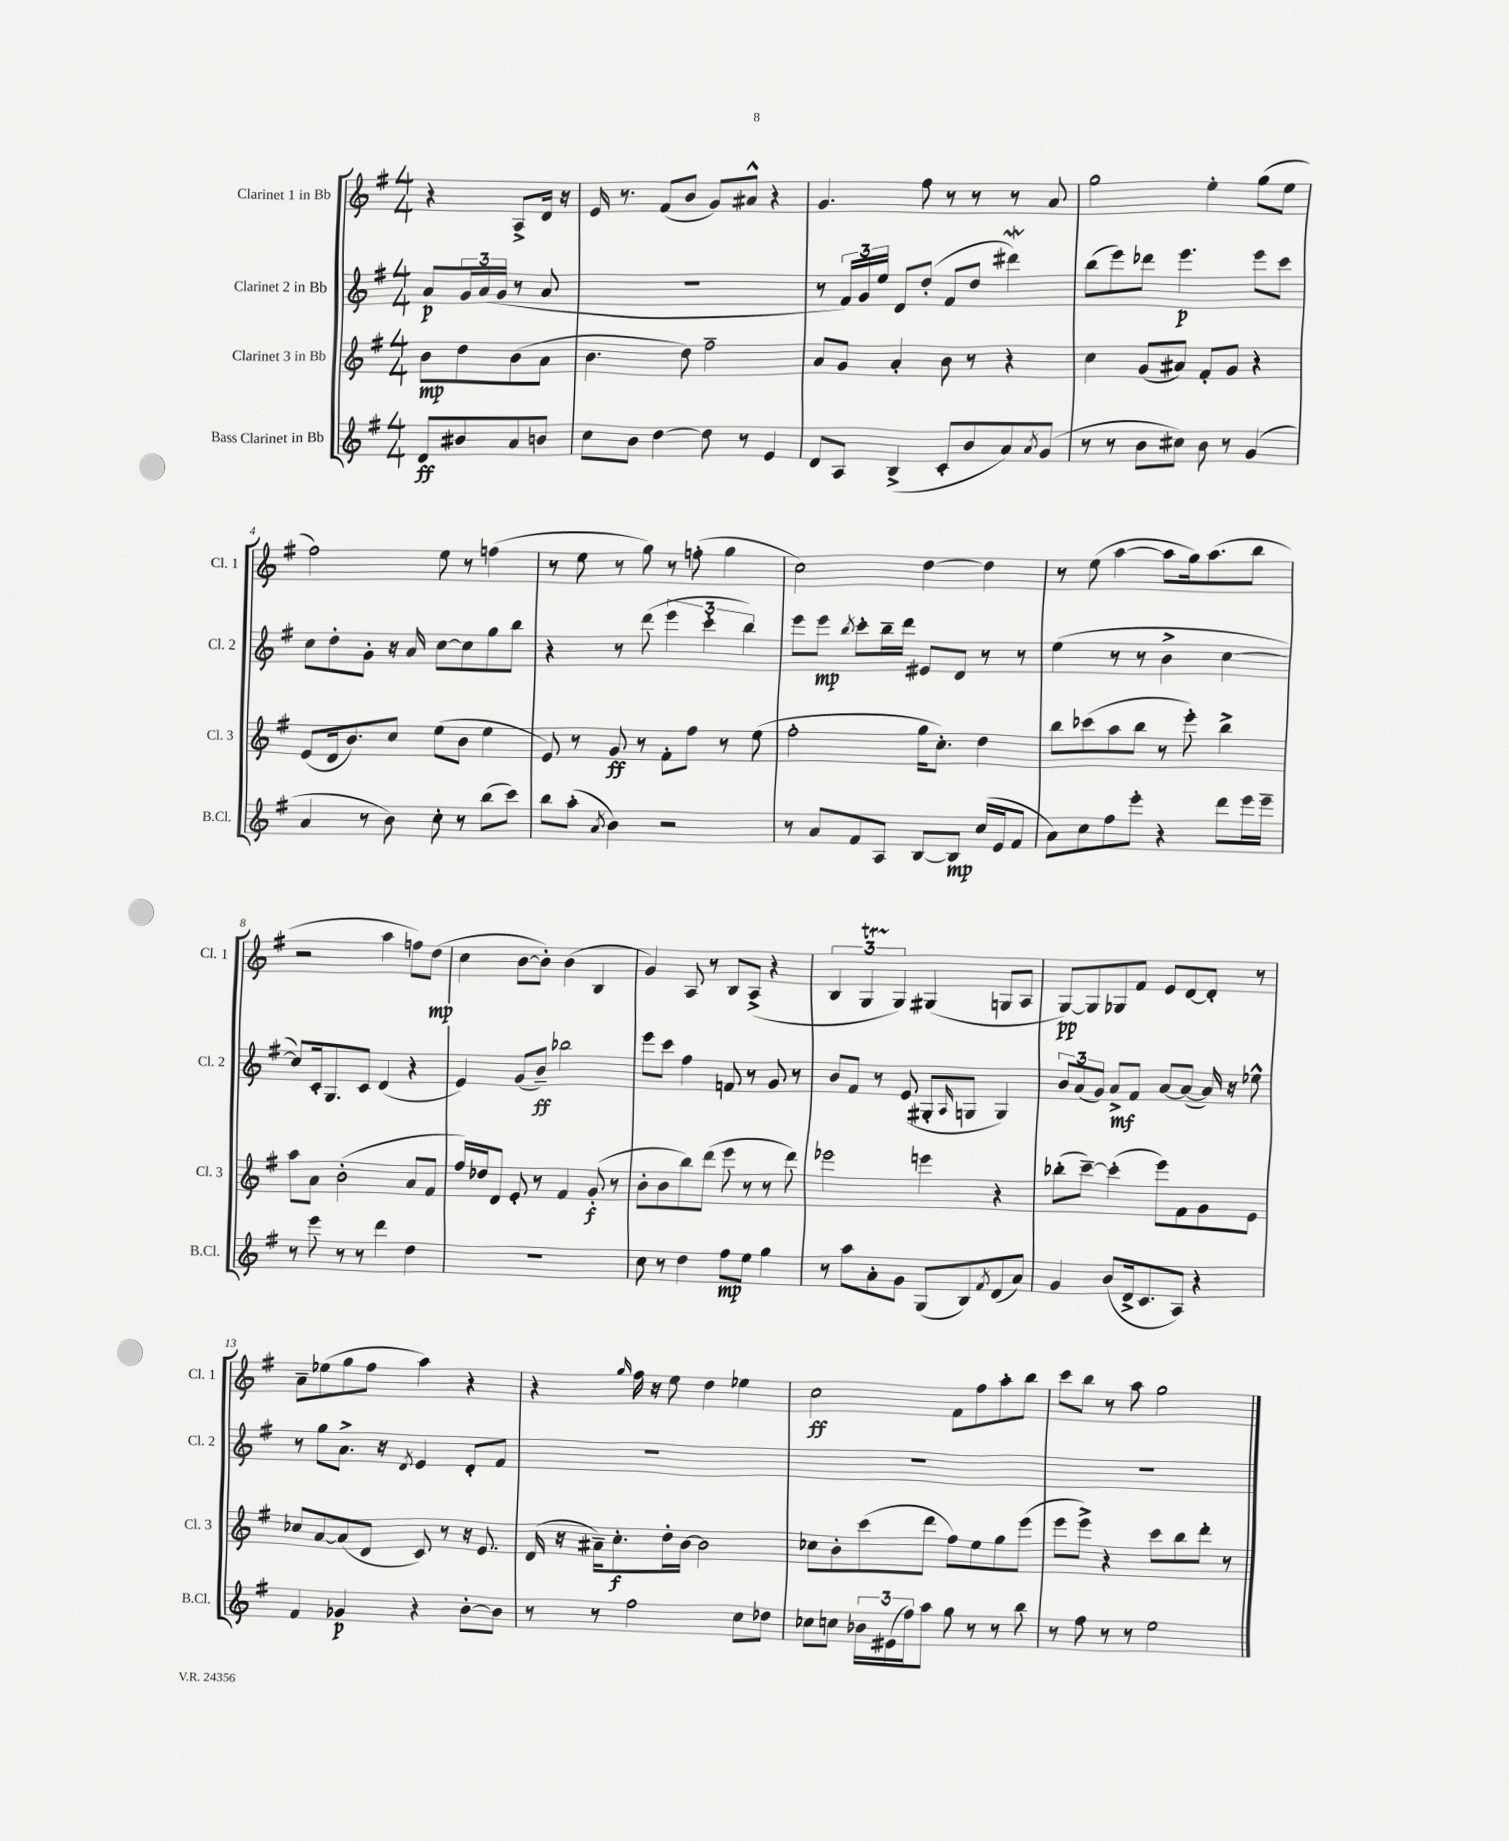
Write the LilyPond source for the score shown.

<<
\new StaffGroup <<
\new Staff = "s0" \with { instrumentName = "Clarinet 1 in Bb" shortInstrumentName = "Cl. 1" } {
    \clef treble \key g \major \numericTimeSignature \time 4/4 \partial 2
    r4 a8-> d'16 r16 |
    e'16 r8. fis'8( b'8 g'8) ais'8-^ r4 |
    g'4. fis''8 r8 r8 r8 a'8 |
    g''2 e''4-. g''8( e''8 |
    fis''2) e''8 r8 f''4( |
    r8 e''8 r8 g''8) r8 f''8-.( g''4 |
    c''2) d''4~ d''4 |
    r8 e''8( a''4~ a''8 g''16) a''8.( b''8 |
    r2 a''4 f''8) d''8\mp( |
    c''4 b'8~ b'8-.) b'4( b4 |
    g'4) a8 r8 b8 a8->( r4 |
    \tuplet 3/2 { b4 g4\startTrillSpan g4\stopTrillSpan) } gis4( g8 a8 |
    g8~\pp) g8 ges8 fis'8 e'8 d'8~ d'8-. r8 |
    a'8-- ees''8( g''8 fis''8 a''4) r4 |
    r4 \grace { g''16 } fis''16 r16 e''8 d''4 ees''4 |
    c''2\ff fis'8 fis''8 a''8-. b''8 |
    c'''8 b''8 r8 a''8 g''2 \bar "|." |
}
\new Staff = "s1" \with { instrumentName = "Clarinet 2 in Bb" shortInstrumentName = "Cl. 2" } {
    \clef treble \key g \major \numericTimeSignature \time 4/4 \partial 2
    a'8\p \tuplet 3/2 { g'16 a'16( g'16 } r8 a'8 |
    r1 |
    r8 \tuplet 3/2 { fis'16) g'16 e''16 } d'8 d''8-.( fis'8 d''8 dis'''4\mordent) |
    b''8( e'''8) des'''8 e'''4.\p e'''8 c'''8 |
    c''8 d''8-. g'8-. r16 a'16 c''8~ c''8 g''8 b''8 |
    r4 r8 d'''8( \tuplet 3/2 { e'''4 c'''4-. b''4) } |
    e'''8 e'''8\mp \acciaccatura { b''8 } c'''8-. b''16-- d'''16 eis'8 d'8 r8 r8 |
    e''4( r8 r8 b'4-> c''4~ |
    c''8) c'16-. g8. c'8 d'4( r4 |
    e'4) g'8( b'8--\ff) bes''2 |
    e'''8 c'''8 fis''4 f'8 r8 g'8 r8 |
    b'8 fis'8 r8 e'8( gis8-. \grace { a16 } g8 g4) |
    \tuplet 3/2 { b'8 a'8( g'8) } a'8->\mf fis'8 a'8~ a'8~( a'16) r16 ees''8-^ |
    r8 g''8 a'8.-> r16 \acciaccatura { d'8 } e'4 d'8-. fis'8 |
    R1 |
    R1 |
    R1 \bar "|." |
}
\new Staff = "s2" \with { instrumentName = "Clarinet 3 in Bb" shortInstrumentName = "Cl. 3" } {
    \clef treble \key g \major \numericTimeSignature \time 4/4 \partial 2
    b'8\mp d''8 b'8( a'8 |
    b'4. d''8) fis''2-- |
    a'8 g'8 a'4-. b'8 r8 r4 |
    c''4 g'8( ais'8) fis'8-. g'8 r4 |
    e'8( d'16 b'8.) c''8 e''8( b'8 e''4 |
    e'8) r8 g'8\ff r8 fis'8-. fis''8 r8 e''8( |
    fis''2-. g''16 c''8.-.) d''4 |
    b''8 ces'''8( a''8 b''8 r8 e'''8-.) b''4-> |
    a''8 a'8 b'2-.( a'8 fis'8 |
    fis''16) des''16 d'8 e'8-. r8 fis'4 g'8-.\f( r8 |
    b'8-. b'8 b''8) d'''8( e'''8 r8 r8 d'''8) |
    ees'''2 e'''4 r4 |
    bes''8-.( c'''8~--) c'''4-.( e'''8) fis'8 g'8 e'8 |
    ces''8 a'8~ a'8( d'8 c'8) r8 r16 e'8. |
    d'16( r16 ais'16--) c''8.-.\f d''16-. b'16~ b'2 |
    ces''8 b'8-. c'''8( d'''8 fis''8) e''8 g''8 e'''8( |
    e'''8 e'''8->) r4 c'''8 b''8 d'''8-. r8 \bar "|." |
}
\new Staff = "s3" \with { instrumentName = "Bass Clarinet in Bb" shortInstrumentName = "B.Cl." } {
    \clef treble \key g \major \numericTimeSignature \time 4/4 \partial 2
    d'8\ff bis'8 a'8 b'8 |
    c''8 b'8 d''4~ d''8 r8 e'4 |
    d'8 a8 b4->( c'8-. b'8 a'8) \acciaccatura { a'8 } g'8( |
    r8 r8 b'8 cis''8) b'8 r8 g'4( |
    a'4 r8 b'8) c''8-. r8 b''8( c'''8) |
    b''8 a''8-.( \acciaccatura { a'8 } b'4) r2 |
    r8 a'8 fis'8 a8 b8~ b8\mp c''16( e'16 fis'8 |
    a'8) c''8 fis''8 e'''8-. r4 d'''8 e'''16 e'''16-- |
    r8 e'''8 r8 r8 d'''4 d''4 |
    R1 |
    c''8 r8 d''4 fis''8\mp e''8 g''4 |
    r8 a''8 a'8-. g'8 g8( b8) \acciaccatura { fis'8 } d'8( a'8) |
    g'4 b'8( d'16-> c'8. a8) r4 |
    fis'4 ges'4\p r4 b'8~-. b'8 |
    r8 r8 fis''2 c''8 des''8 |
    ces''8 c''8 \tuplet 3/2 { bes'16 eis'16( fis''16) } a''8 g''8 r8 r8 b''8 |
    r8 fis''8 r8 r8 e''2 \bar "|." |
}
>>
>>
